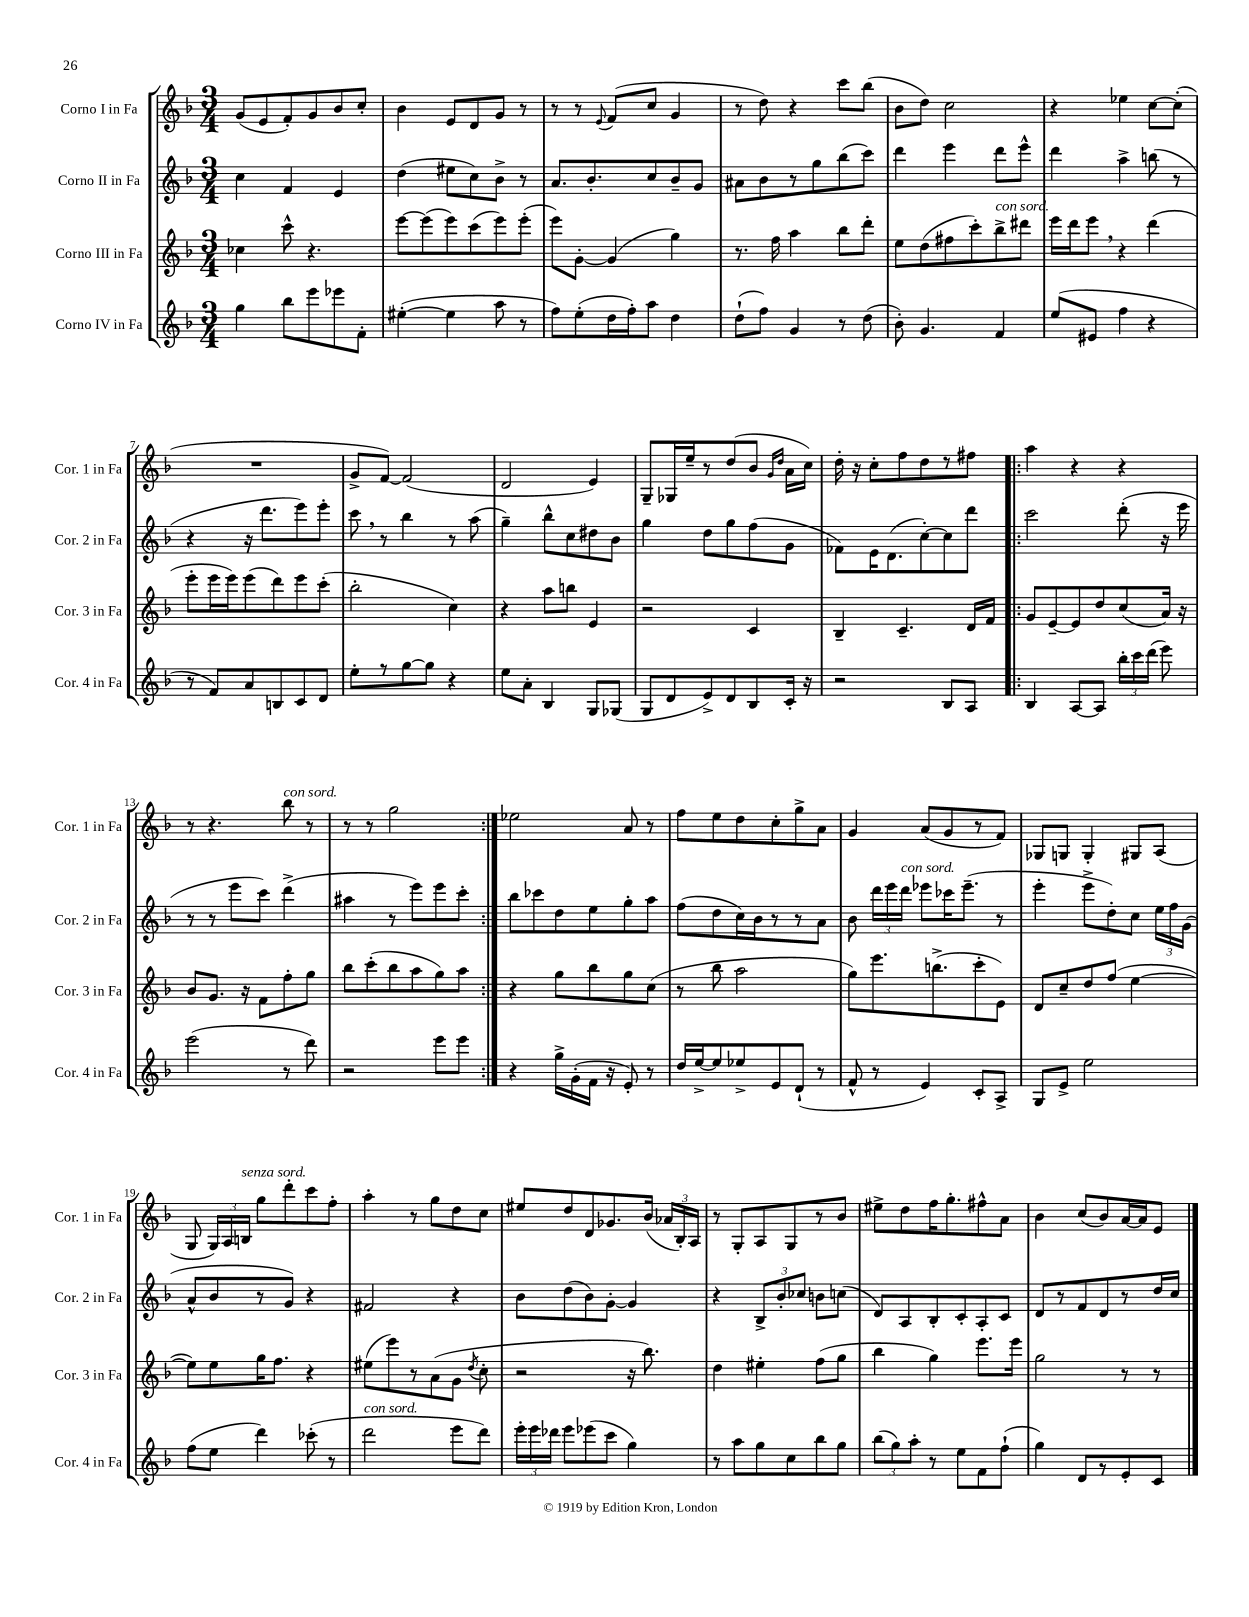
<<
\new StaffGroup <<
\new Staff = "s0" \with { instrumentName = "Corno I in Fa" shortInstrumentName = "Cor. 1 in Fa" } {
    \clef treble \key f \major \numericTimeSignature \time 3/4
    \autoBeamOff g'8[( e'8 f'8-.) g'8 bes'8 c''8]-. |
    bes'4 e'8[ d'8 g'8] r8 |
    r8 r8 \appoggiatura { e'8 } f'8[( c''8] g'4 |
    r8 d''8) r4 c'''8[ bes''8]( |
    bes'8[ d''8]) c''2 |
    r4 ees''4 c''8[~ c''8]-.( |
    R2. |
    g'8[-> f'8]~) f'2( |
    d'2 e'4) |
    g8[-- ges16 e''16-- r8 d''8( bes'8] \grace { g'16[ d''16] } a'16[ c''16]) |
    d''16-. r16 c''8[-. f''8 d''8 r8 fis''8] |
    \repeat volta 2 { a''4 r4 r4 |
    r8 r4. bes''8^\markup { \italic "con sord." } r8 |
    r8 r8 g''2 | }
    ees''2 a'8 r8 |
    f''8[ e''8 d''8 c''8-. g''8-> a'8] |
    g'4 a'8[( g'8 r8 f'8]) |
    ges8[ g8] g4-. gis8[ a8]( |
    g8 \tuplet 3/2 { g16[) a16 b16]^\markup { \italic "senza sord." } } g''8[ d'''8-. c'''8 f''8]-. |
    a''4-. r8 g''8[ d''8 c''8] |
    eis''8[ d''8 d'8 ges'8. bes'16]( \tuplet 3/2 { aes'16[ bes16-.) a16] } |
    r8 g8[-. a8 g8 r8 bes'8] |
    eis''8[-> d''8 f''16 g''8.-. fis''8-^ a'8] |
    bes'4 c''8[( bes'8) a'16~ a'16 e'8] \bar "|." |
}
\new Staff = "s1" \with { instrumentName = "Corno II in Fa" shortInstrumentName = "Cor. 2 in Fa" } {
    \clef treble \key f \major \numericTimeSignature \time 3/4
    \autoBeamOff c''4 f'4 e'4 |
    d''4( eis''8[ c''8) bes'8]-> r8 |
    a'8.[ bes'8.-. c''8 bes'8-- g'8] |
    ais'8[ bes'8 r8 g''8 bes''8( c'''8]) |
    d'''4 e'''4 d'''8[ e'''8]-^ |
    d'''4 a''4-> b''8( r8 |
    r4 r16 d'''8.[ e'''8) e'''8]-. |
    c'''8 \breathe r8 bes''4 r8 a''8( |
    g''4--) bes''8[-^ c''8 dis''8 bes'8] |
    g''4 d''8[ g''8 f''8( g'8] |
    fes'8[) e'16 d'8.( c''8~-.) c''8 d'''8] |
    \repeat volta 2 { c'''2 d'''8-.( r16 e'''16 |
    r8 r8 e'''8[ c'''8]) d'''4->( |
    ais''4 r8 e'''8[) e'''8 c'''8]-. | }
    bes''8[ ces'''8 d''8 e''8 g''8-. a''8] |
    f''8[( d''8 c''16) bes'16 r8 r8 a'8] |
    bes'8 \tuplet 3/2 { d'''16[ e'''16 d'''16]^\markup { \italic "con sord." } } ees'''8[ ces'''16 ees'''8.]--( r8 |
    e'''4-. e'''8[-> d''8-.) c''8] \tuplet 3/2 { e''16[ f''16 g'16]( } |
    a'8[-^ bes'8 r8 g'8]) r4 |
    fis'2 r4 |
    bes'8[ d''8( bes'8) g'8]~-. g'4 |
    r4 \tuplet 3/2 { bes8[-> bes'8-. ces''8] } b'8[ c''8]( |
    d'8[) a8 bes8-. c'8-. a8-. c'8] |
    d'8[ r8 f'8 d'8 r8 d''16 c''16] \bar "|." |
}
\new Staff = "s2" \with { instrumentName = "Corno III in Fa" shortInstrumentName = "Cor. 3 in Fa" } {
    \clef treble \key f \major \numericTimeSignature \time 3/4
    \autoBeamOff ces''4 c'''8-^ r4. |
    e'''8[~ e'''8( e'''8) c'''8( e'''8) e'''8]-.( |
    e'''8[) g'8]~-. g'4( g''4) |
    r8. f''16 a''4 bes''8[ d'''8]-. |
    e''8[ d''8( fis''8 c'''8-.) bes''8->^\markup { \italic "con sord." } dis'''8] |
    e'''16[ d'''16 e'''8] \breathe r4 d'''4( |
    e'''8[-. e'''16 e'''16) e'''8( d'''8) e'''8 c'''8]-.( |
    bes''2-. c''4) |
    r4 a''8[ b''8] e'4 |
    r2 c'4 |
    bes4-- c'4.-- d'16[ f'16] |
    \repeat volta 2 { g'8[ e'8~-- e'8 d''8 c''8( a'16]) r16 |
    bes'8[ g'8.] r16 f'8[ f''8-. g''8] |
    bes''8[ c'''8-.( bes''8 a''8 g''8) a''8] | }
    r4 g''8[ bes''8 g''8 c''8]( |
    r8 bes''8 a''2 |
    g''8[) e'''8. b''8.->( c'''8-. e'8]) |
    d'8[ c''8-- d''8 f''8]( e''4~ |
    e''8[) e''8 g''16 f''8.] r4 |
    eis''8[( e'''8) r8 a'8( g'8] \acciaccatura { d''8 } c''8-. |
    r2 r16 bes''8.) |
    d''4 eis''4-. f''8[( g''8] |
    bes''4 g''4) e'''8.[ e'''16] |
    g''2 r8 r8 \bar "|." |
}
\new Staff = "s3" \with { instrumentName = "Corno IV in Fa" shortInstrumentName = "Cor. 4 in Fa" } {
    \clef treble \key f \major \numericTimeSignature \time 3/4
    \autoBeamOff g''4 bes''8[ e'''8 ees'''8 f'8]-. |
    eis''4~-.( eis''4 a''8 r8 |
    f''8[) e''8-.( d''16 f''16-.) a''8] d''4 |
    d''8[-!( f''8]) g'4 r8 d''8( |
    bes'8-.) g'4. f'4 |
    e''8[( eis'8] f''4 r4 |
    r8 f'8[) a'8 b8 c'8 d'8] |
    e''8[-. r8 g''8~ g''8] r4 |
    e''8[ a'8]-. bes4 g8[ ges8]( |
    g8[ d'8 e'8->) d'8 bes8 c'16]-. r16 |
    r2 bes8[ a8] |
    \repeat volta 2 { bes4 a8[~ a8] \tuplet 3/2 { bes''16[-. c'''16 d'''16]( } e'''8) |
    e'''2( r8 d'''8) |
    r2 e'''8[ e'''8] | }
    r4 g''16[-> g'16-.( f'16] r16 e'8-.) r8 |
    d''16[ e''16~-> e''8 ees''8-> e'8 d'8]-!( r8 |
    f'8-^ r8 e'4) c'8[-. a8]-> |
    g8[ e'8]-> e''2 |
    f''8[( e''8] d'''4) ces'''8-.( r8 |
    d'''2^\markup { \italic "con sord." } e'''8[ d'''8]) |
    \tuplet 3/2 { e'''16[-. e'''16 des'''16] } e'''8[ ees'''8( c'''8] g''4) |
    r8 a''8[ g''8 c''8 bes''8 g''8] |
    \tuplet 3/2 { bes''8[( g''8) a''8]-. } r8 e''8[ f'8 f''8]-!( |
    g''4) d'8[ r8 e'8-. c'8] \bar "|." |
}
>>
>>
